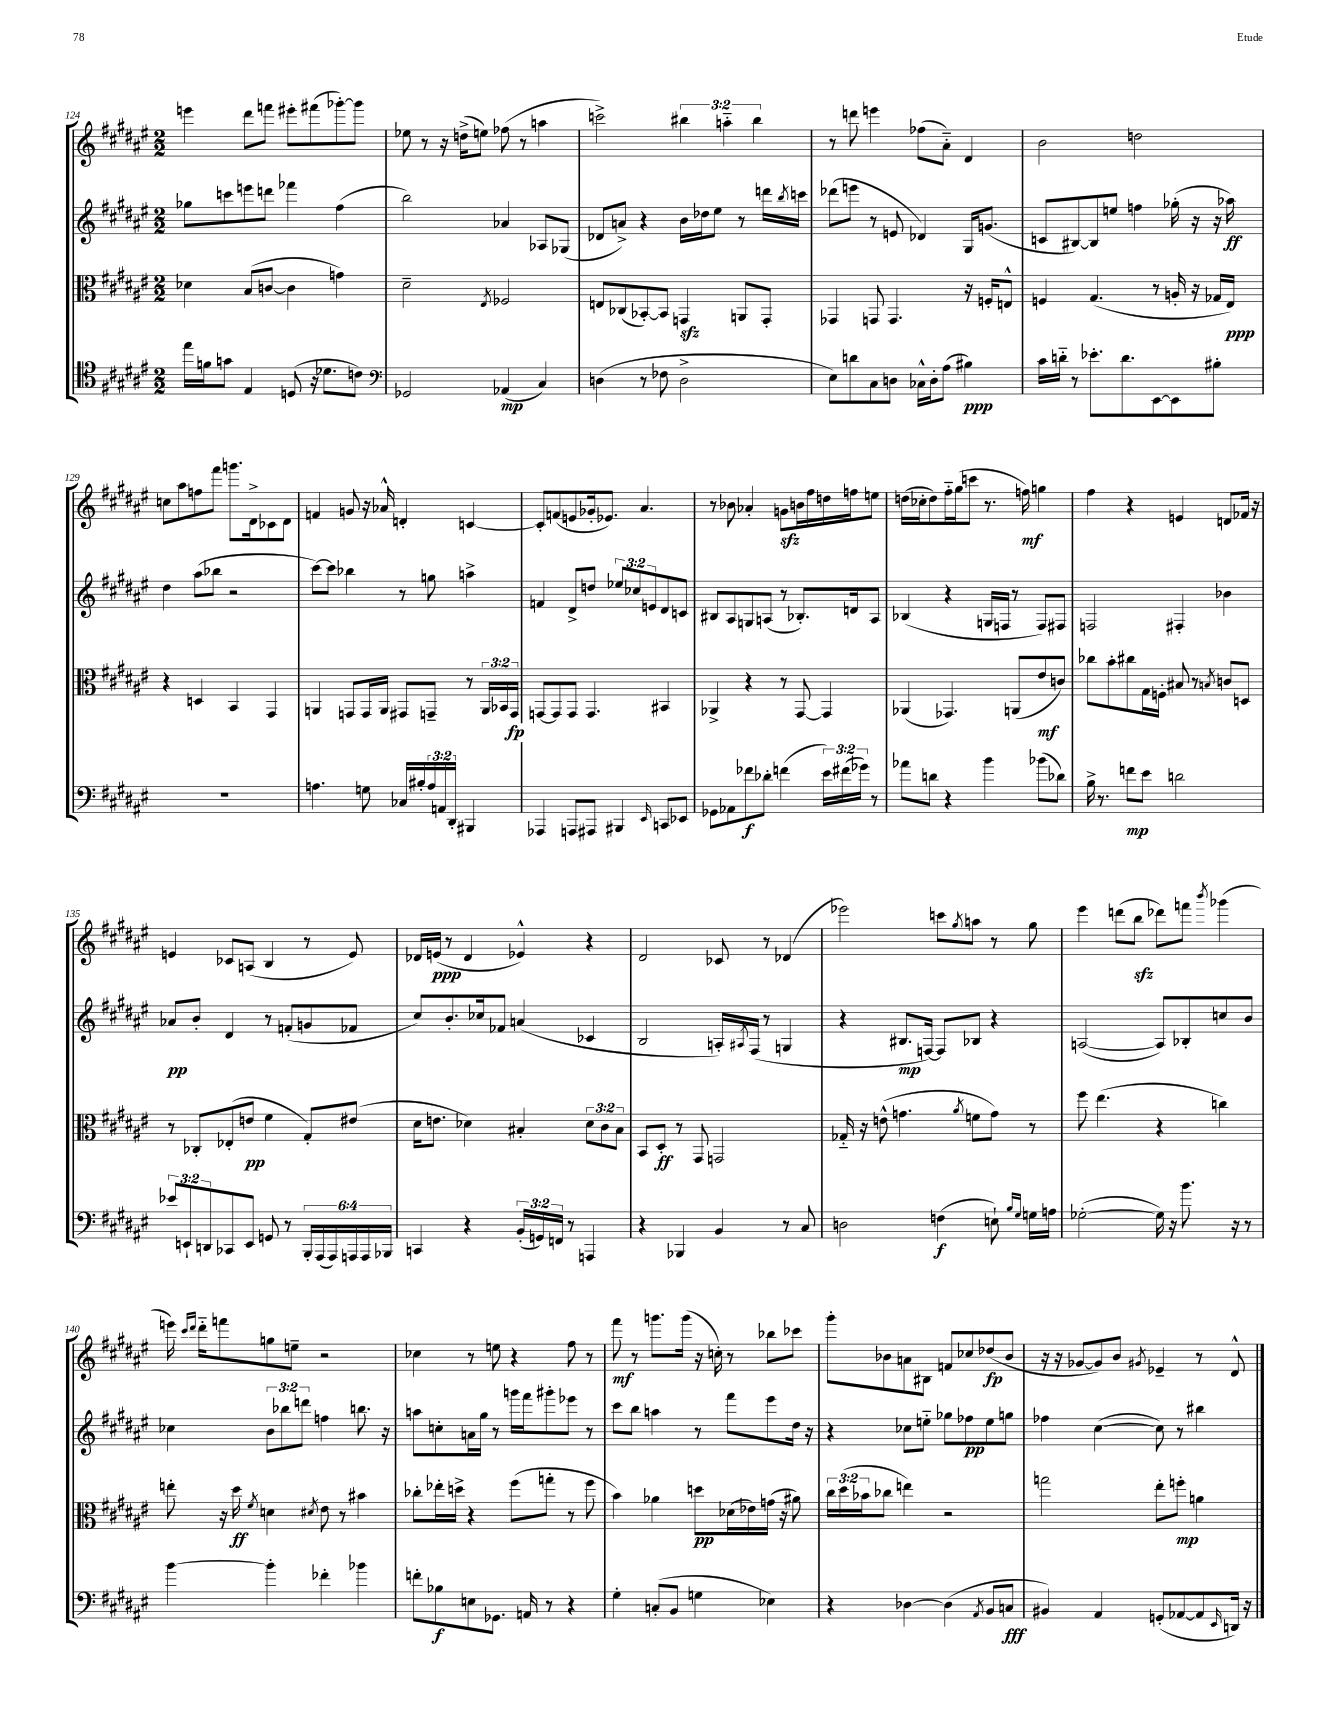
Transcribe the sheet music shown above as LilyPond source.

<<
\new StaffGroup <<
\new Staff = "s0" {
    \clef treble \key fis \major \numericTimeSignature \time 2/2 \override Staff.TupletNumber.text = #tuplet-number::calc-fraction-text
    e'''4 dis'''8 f'''8 eis'''8-. fis'''8( ges'''8~-.) ges'''8 |
    ees''8 r8 r16 d''16->( e''8) fes''8( r8 a''4 |
    c'''2->) \tuplet 3/2 { bis''4 a''4-_ bis''4 } |
    r8 d'''8 e'''4 fes''8( ais'8-_) dis'4 |
    b'2 d''2 |
    c''8 ais''8 f''8 fis'''8 g'''8. dis'16-> ces'8 dis'8 |
    f'4 g'8 r16 aes'16-^ d'4-. c'4~ |
    c'8-. f'8( e'8 ges'16-. ees'8.) ais'4. |
    r8 bes'8 aes'4-. g'8\sfz b'16 fis''16 d''16 f''16 e''8 |
    d''16( ces''16-. d''8) fis''16-_ gis''16( c'''8 r8. f''16\mf) g''4 |
    fis''4 r4 e'4 d'8 fes'16 r16 |
    e'4 ces'8 a8( b4 r8 e'8) |
    des'16 e'16\ppp( r8 des'4 ees'4-^) r4 |
    dis'2 ces'8 r8 des'4( |
    ees'''2) c'''8 \acciaccatura { gis''8 } a''8 r8 gis''8 |
    eis'''4 d'''8( b''8\sfz des'''8) f'''8 \acciaccatura { b'''8 } ges'''4( |
    e'''16) \grace { cis'''16 dis'''16 } dis'''16-_ f'''8 g''8 e''8-- r2 |
    ces''4 r8 e''8 r4 fis''8 r8 |
    fis'''8\mf r8 g'''8. g'''16( r16 c''16-.) r8 bes''8 ces'''8 |
    gis'''8-. bes'8 a'8 bis8 f'8 ces''8 des''8\fp( bes'8 |
    r16 r16 ges'8~ ges'8) b'8 \acciaccatura { gis'8 } ees'4-- r8 dis'8-^ \bar "|." |
}
\new Staff = "s1" {
    \clef treble \key fis \major \numericTimeSignature \time 2/2 \override Staff.TupletNumber.text = #tuplet-number::calc-fraction-text
    ges''8 c'''8 e'''8 d'''8 fes'''4 fis''4( |
    b''2) aes'4 aes8 ges8( |
    des'8 a'8->) r4 b'16 des''16 eis''8 r8 d'''16 \acciaccatura { b''8 } c'''16 |
    des'''8( e'''8 r8 e'8 des'4) gis16 g'8.( |
    c'8 bis8~) bis8 e''8 f''4 ges''16-.( r16 r16 aes''16\ff) |
    dis''4 ais''8( bes''8 r2 |
    cis'''8~) cis'''8 bes''4 r8 g''8 a''4-> |
    f'4 dis'8-> d''8 \tuplet 3/2 { ees''8 ces''8 e'8 } dis'8 c'8 |
    bis8 ais8 g8 a8( r8 bes8.-.) d'16 a8 |
    bes4( r4 g16 f16 r8 f8) fis8 |
    f2 fis4-. bes'4 |
    aes'8\pp b'8-. dis'4 r8 f'8-.( g'8 fes'8 |
    cis''8) b'8.-. ces''16 fes'8 a'4( ces'4 |
    b2 a16-.) \acciaccatura { ais8 } fis16( r8 g4 |
    r4 bis8.\mp f16~) f8 bes8 r4 |
    a2~( a8) bes8-. c''8 b'8 |
    ces''4 \tuplet 3/2 { b'8 bes''8 d'''8 } f''4 b''8. r16 |
    a''8 c''8-. a'16 gis''16 r8 g'''16 fis'''16 gis'''8-. ees'''8 r8 |
    cis'''8 b''8 a''4 r8 fis'''8 eis'''8 dis''16 r16 |
    r4 ces''8 e''8-_ ges''8 fes''8\pp e''8 g''8 |
    fes''4 cis''4~( cis''8) r8 bis''4 \bar "|." |
}
\new Staff = "s2" {
    \clef alto \key fis \major \numericTimeSignature \time 2/2 \override Staff.TupletNumber.text = #tuplet-number::calc-fraction-text
    des'4 b8( c'8~ c'4 g'4) |
    dis'2-- \acciaccatura { eis8 } fes2 |
    e8 ces8( bes,8~-.) bes,8 g,4\sfz a,8 g,8-. |
    ges,4 g,8 g,4. r16 f16-. e8-^ |
    f4 gis4.( r8 a16-. r16 ges16 eis16\ppp) |
    r4 d4 b,4 gis,4 |
    a,4 g,8 g,16 a,16 gis,8 g,8-- r8 \tuplet 3/2 { a,16 bes,16 g,16\fp } |
    g,8~ g,8 g,8 g,4. bis,4 |
    aes,4-> r4 r8 gis,8~ gis,4 |
    aes,4( ges,4.) a,8( eis'8\mf c'8) |
    ces''8 b'8-. cis''8 gis16 f16-. bis8 r8 \acciaccatura { b8 } c'8 d8 |
    r8 ces8-. ees8-.( e'8\pp fis'4 gis8-.) eis'8( |
    dis'16 e'8. des'4) bis4-. \tuplet 3/2 { des'8 cis'8 bis8 } |
    b,8 dis8-.\ff r8 gis,8 g,2 |
    ges16-_ r16 e'8-^( g'4. \acciaccatura { ais'8 } f'8 g'8) r8 |
    fis''8 eis''4.( r4 c''4) |
    e''8-. r16 dis''16\ff \acciaccatura { fis'8 } d'4 \acciaccatura { dis'8 } eis'8 r8 bis'4 |
    ces''8-. ees''16-. d''16-> r4 fis''8( g''8-. r8 fis''8 |
    b'4) aes'4 d''8\pp des'16( ees'16) g'16( r16 ais'8) |
    \tuplet 3/2 { cis''16 dis''16( bes'16 } ces''8 e''4) r2 |
    g''2 eis''8-. f''8-.\mp a'4 \bar "|." |
}
\new Staff = "s3" {
    \clef tenor \key fis \major \numericTimeSignature \time 2/2 \override Staff.TupletNumber.text = #tuplet-number::calc-fraction-text
    eis''16 f'16 g'8 eis4 d8( r16 des'8. c'8) |
    \clef bass ges,2 aes,4\mp( cis4) |
    d4( r8 fes8 d2-> |
    eis8) d'8 cis8 d8 ces16-^ d16-. ais8( bis4\ppp) |
    cis'16 d'16-_ r8 ees'8.-. d'8. eis,8~ eis,8 bis8-. |
    R1 |
    a4. g8 ces16 bis16-. \tuplet 3/2 { a16 a,16 dis,16-. } bis,,4 |
    aes,,4 a,,8 ais,,8 bis,,4 \grace { eis,16 } c,8 ees,8 |
    ges,8 aes,8 fes'8\f des'8-. f'4( \tuplet 3/2 { eis'16) fis'16( ges'16) } r8 |
    aes'8 d'8 r4 b'4 bes'8( des'8) |
    b16-> r8. f'8\mp eis'8 d'2 |
    \tuplet 3/2 { ees'8 e,8-! d,8 } ces,8 e,8 g,8 r8 \tuplet 6/4 { b,,16-. ais,,16( ais,,16) a,,16 a,,16 bes,,16 } |
    c,4 r4 \tuplet 3/2 { b,16-.( g,16) f,16 } r8 a,,4 |
    r4 bes,,4 b,4 r8 cis8 |
    d2 f4\f( e8-!) \grace { b16 gis16 } g16 a16 |
    ges2~-.( ges16) r16 b'8. r16 r8 |
    b'4~ b'4-. fes'4-. bes'4 |
    f'8-. bes8\f e8 ges,8. a,16 r8 r4 |
    gis4-. c8-.( b,8 g4 ees4) |
    r4 des4~ des4( \acciaccatura { ais,8 } b,8 c8\fff |
    bis,4) ais,4 g,8-.( aes,8~ aes,8 \grace { eis,16 } d,16) r16 \bar "|." |
}
>>
>>
\layout { \context { \Score currentBarNumber = #124 } }
